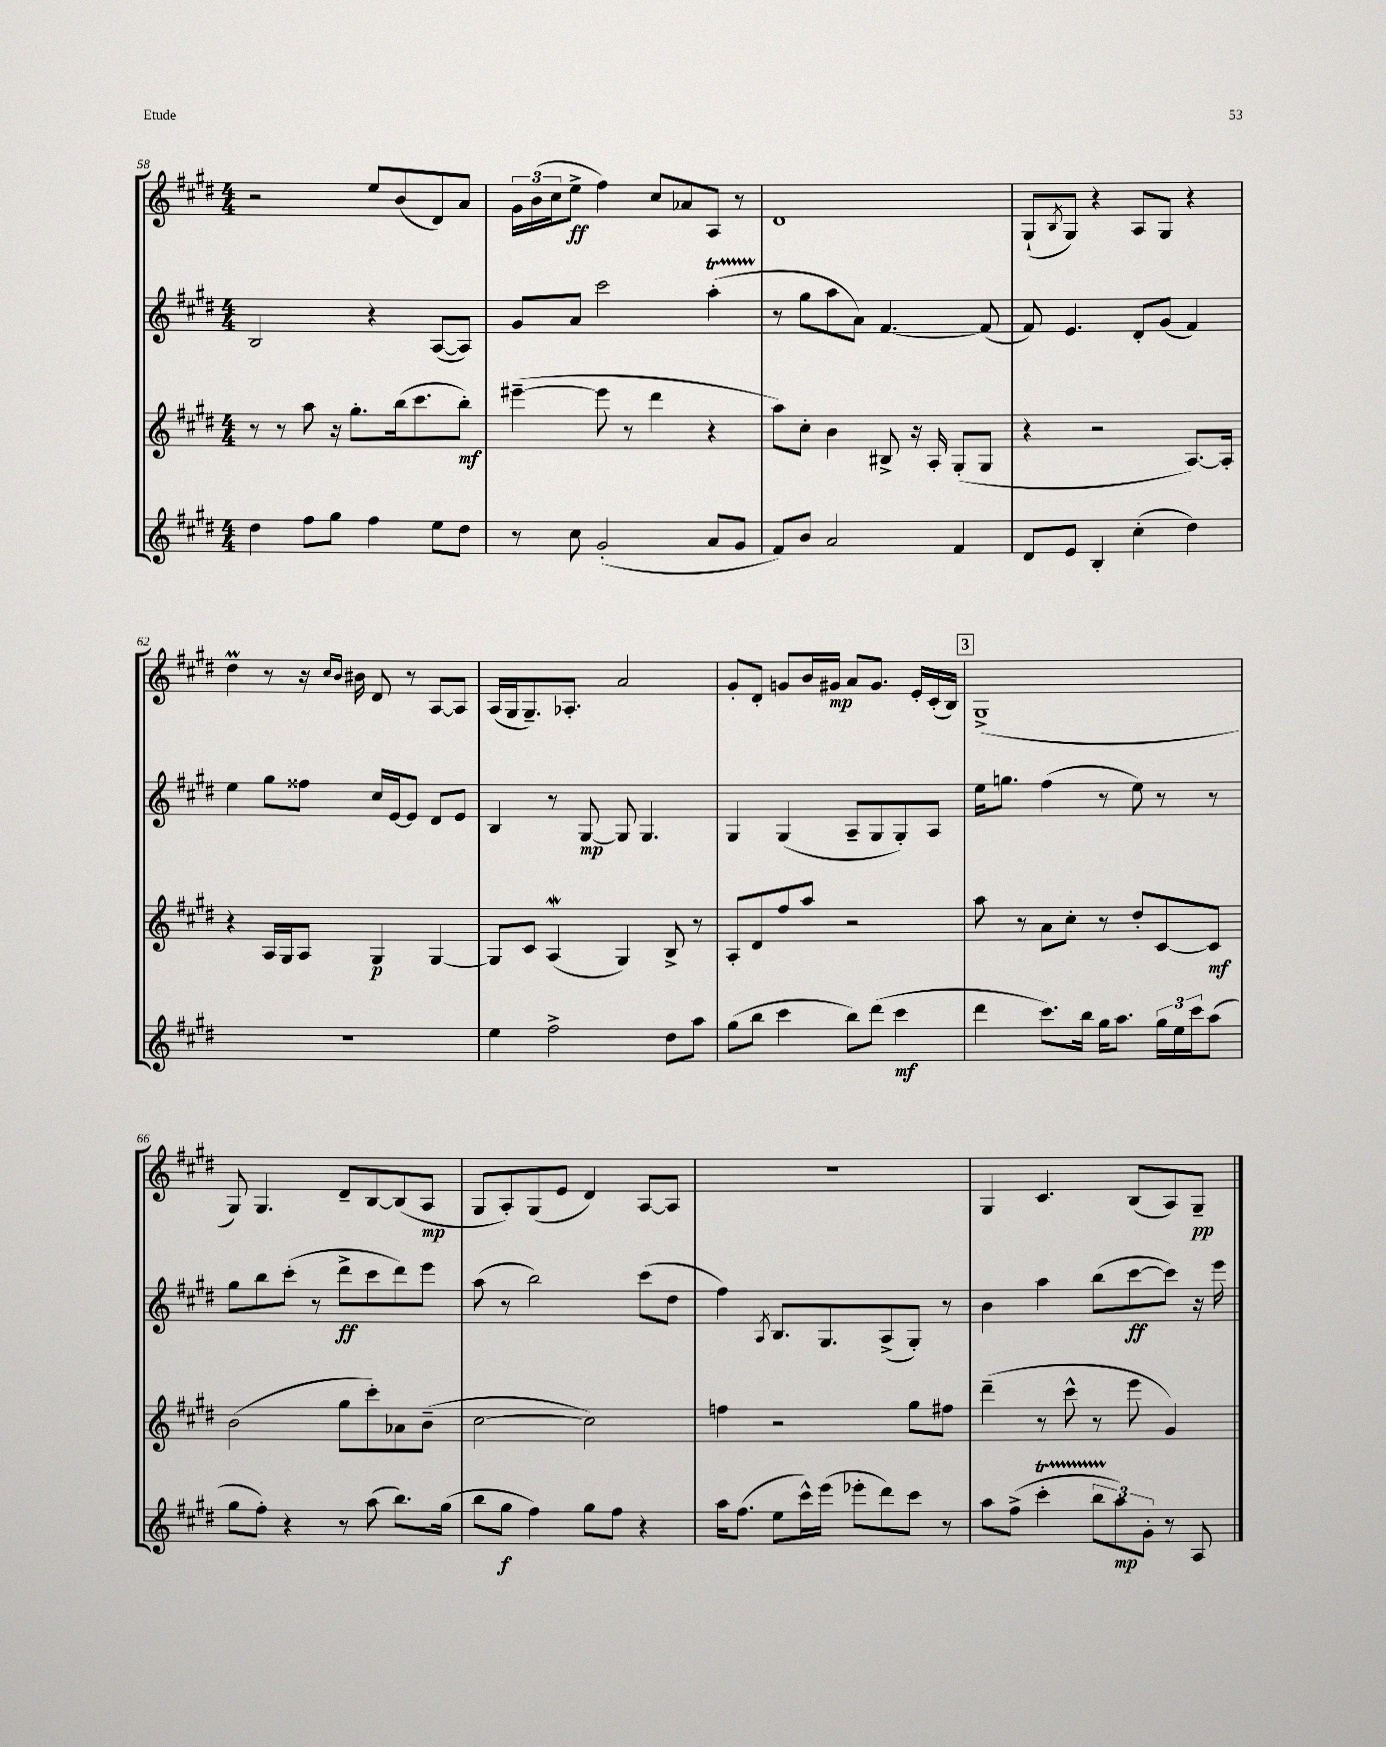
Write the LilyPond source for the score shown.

<<
\new StaffGroup <<
\new Staff = "s0" {
    \clef treble \key e \major \numericTimeSignature \time 4/4
    r2 e''8 b'8( dis'8) a'8 |
    \tuplet 3/2 { gis'16 b'16( cis''16 } e''8->\ff fis''4) cis''8 aes'8 a8 r8 |
    dis'1 |
    gis8-!( \acciaccatura { b8 } gis8) r4 a8 gis8 r4 |
    dis''4\prall r8 r16 \grace { cis''16 b'16 } bis'16 dis'8 r8 a8~ a8 |
    a16( gis16 gis8.--) aes8.-. a'2 |
    gis'8-. dis'8-. g'8 b'16 gis'16\mp a'8 gis'8. e'16-. cis'16-.( b16) |
    \mark \markup { \box "3" } gis1->( |
    gis8) gis4. dis'8-- b8~ b8( a8\mp |
    gis8 a8-.) gis8( e'8 dis'4) a8~ a8 |
    R1 |
    gis4 cis'4. b8( a8) gis8--\pp \bar "|." |
}
\new Staff = "s1" {
    \clef treble \key e \major \numericTimeSignature \time 4/4
    b2 r4 a8~( a8) |
    gis'8 a'8 cis'''2 a''4-.\startTrillSpan( |
    r8\stopTrillSpan gis''8 a''8 a'8) fis'4.~ fis'8( |
    fis'8) e'4. dis'8-. gis'8( fis'4) |
    e''4 gis''8 fisis''8 cis''16 e'16~ e'8 dis'8 e'8 |
    b4 r8 gis8~\mp gis8 gis4. |
    gis4 gis4( a8-- gis8 gis8-.) a8 |
    \mark \markup { \box "3" } e''16 g''8. fis''4( r8 e''8) r8 r8 |
    gis''8 b''8 cis'''8-.( r8 dis'''8->\ff cis'''8 dis'''8) e'''8 |
    a''8( r8 b''2) cis'''8( dis''8 |
    fis''4) \acciaccatura { a8 } b8. gis8. a8->( gis8-.) r8 |
    b'4 a''4 b''8( cis'''8~\ff cis'''8) r16 e'''16 \bar "|." |
}
\new Staff = "s2" {
    \clef treble \key e \major \numericTimeSignature \time 4/4
    r8 r8 a''8 r16 gis''8.-. b''16( cis'''8. b''8-.\mf) |
    eis'''4~--( eis'''8 r8 dis'''4 r4 |
    a''8) cis''8-. b'4 bis8-> r16 a16-. gis8-.( gis8 |
    r4 r2 a8.~) a16-. |
    r4 a16 gis16 a8 gis4\p gis4~ |
    gis8 cis'8 a4\mordent( gis4) b8-> r8 |
    a8-. dis'8 fis''8 a''8 r2 |
    \mark \markup { \box "3" } a''8 r8 a'8 cis''8-. r8 dis''8-. cis'8~ cis'8\mf |
    b'2( gis''8 cis'''8-.) aes'8 b'8--( |
    cis''2~ cis''2) |
    f''4 r2 gis''8 fis''8 |
    dis'''4--( r8 cis'''8-^ r8 e'''8 gis'4) \bar "|." |
}
\new Staff = "s3" {
    \clef treble \key e \major \numericTimeSignature \time 4/4
    dis''4 fis''8 gis''8 fis''4 e''8 dis''8 |
    r8 cis''8 gis'2-.( a'8 gis'8 |
    fis'8) b'8 a'2 fis'4 |
    dis'8 e'8 b4-. cis''4-.( dis''4) |
    R1 |
    e''4 fis''2-> dis''8 a''8 |
    gis''8( b''8 cis'''4 b''8) dis'''8( cis'''4\mf |
    \mark \markup { \box "3" } dis'''4 cis'''8.) b''16 gis''16 a''8. \tuplet 3/2 { gis''16 e''16 cis'''16 } a''8( |
    gis''8 fis''8-.) r4 r8 a''8( b''8.) gis''16( |
    b''8 gis''8\f fis''4) gis''8 fis''8 r4 |
    a''16 fis''8.( e''8 cis'''16-^) e'''16( ees'''8-. dis'''8) cis'''8 r8 |
    a''8 fis''8->( cis'''4-.\startTrillSpan \tuplet 3/2 { b''8 a''8\stopTrillSpan\mp) gis'8-. } r8 a8 \bar "|." |
}
>>
>>
\layout { \context { \Score currentBarNumber = #58 } }
